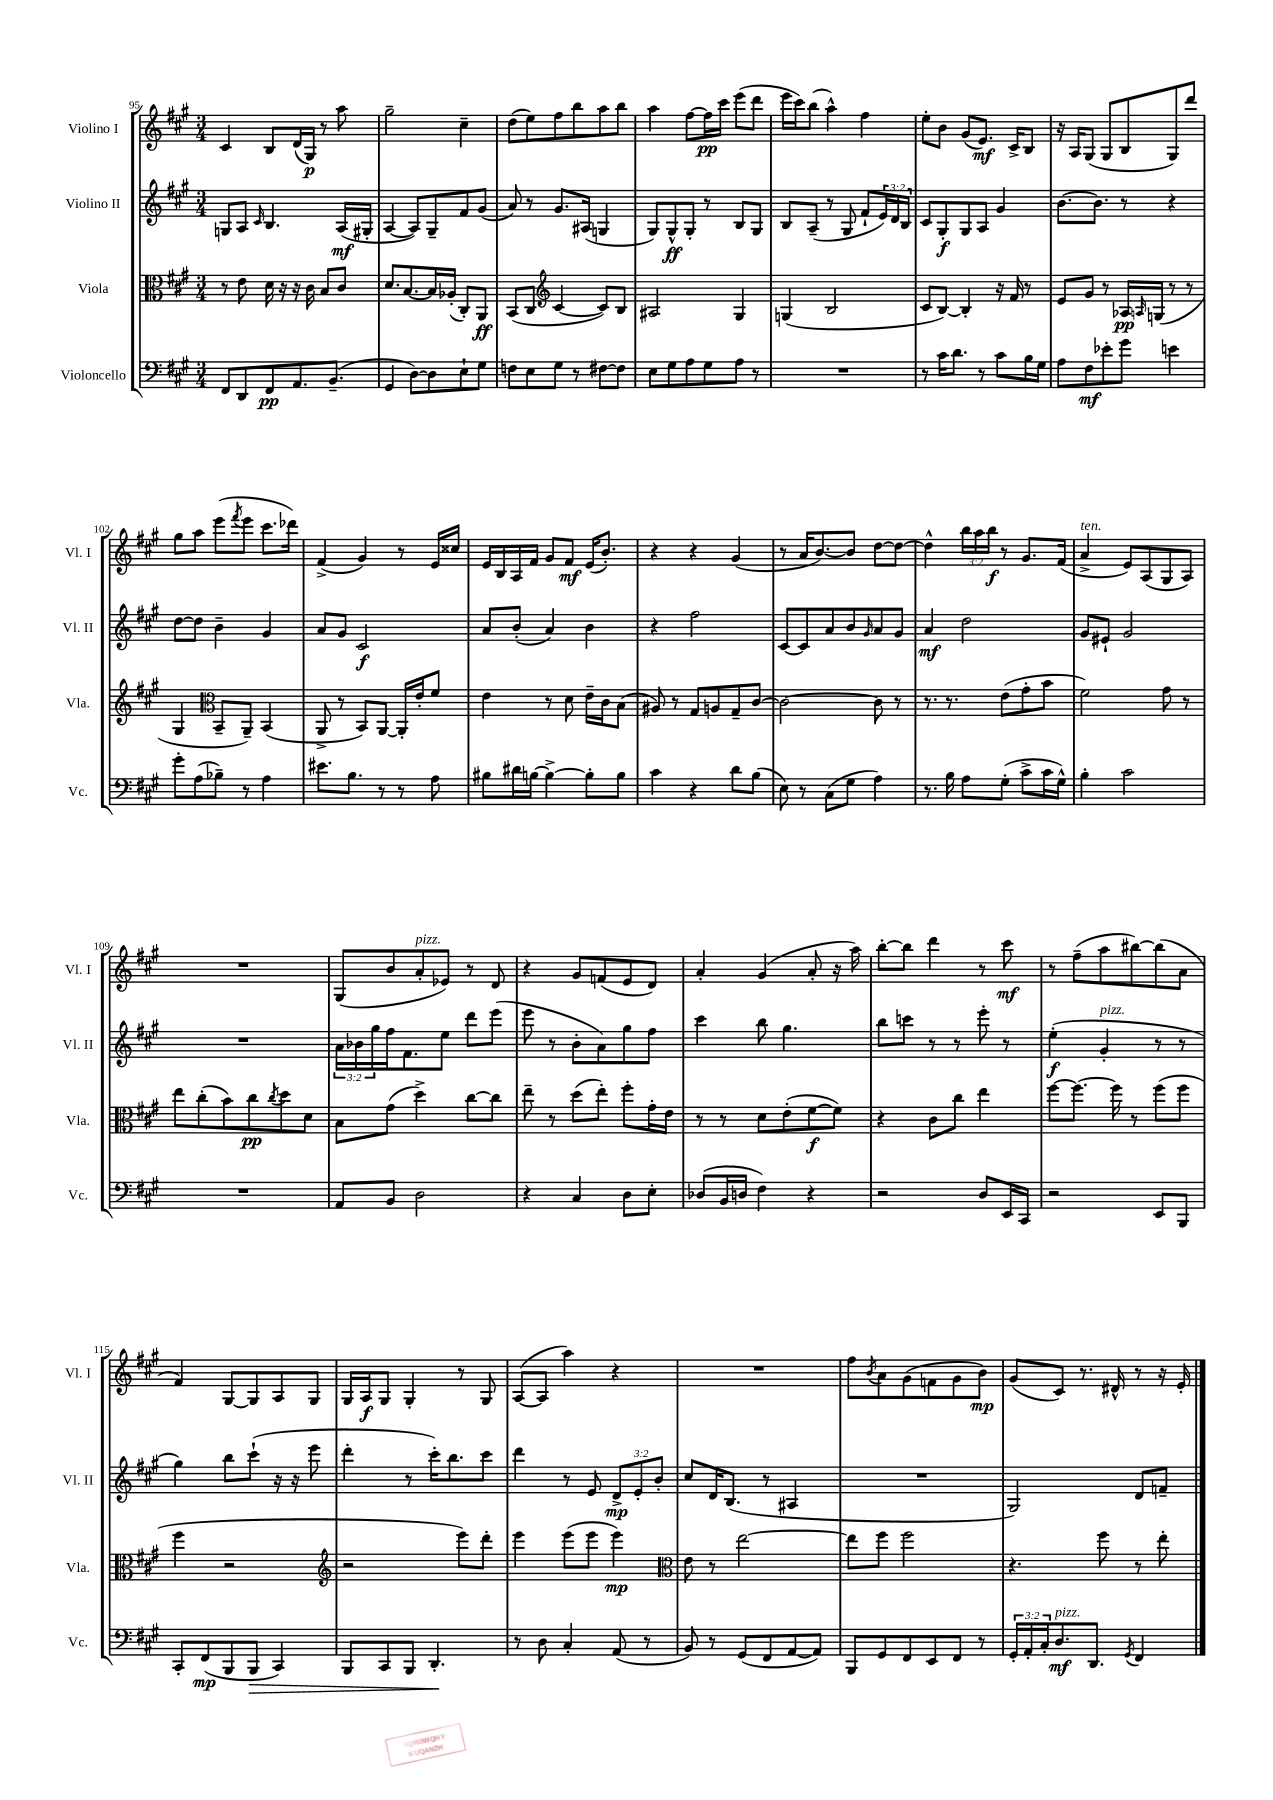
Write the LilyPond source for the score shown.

<<
\new StaffGroup <<
\new Staff = "s0" \with { instrumentName = "Violino I" shortInstrumentName = "Vl. I" } {
    \clef treble \key a \major \numericTimeSignature \time 3/4 \override Staff.TupletNumber.text = #tuplet-number::calc-fraction-text
    cis'4 b8 d'16( gis16\p) r8 a''8 |
    gis''2-- cis''4-- |
    d''8( e''8) fis''8 b''8 a''8 b''8 |
    a''4 fis''8~ fis''16\pp cis'''16 e'''8( d'''8 |
    e'''16 cis'''16) b''8( a''4-^) fis''4 |
    e''8-. b'8 gis'8( e'8.\mf) cis'16-> b8 |
    r16 a16 gis8( gis8 b8 gis8) d'''8 |
    gis''8 a''8 e'''8( \acciaccatura { fis'''8 } e'''8 cis'''8. des'''16) |
    fis'4->( gis'4) r8 e'16 cisis''16 |
    e'16 b16 a16 fis'16 gis'8 fis'8\mf e'16( b'8.-.) |
    r4 r4 gis'4( |
    r8 a'16 b'8.~) b'8 d''8~ d''8~ |
    d''4-^ \tuplet 3/2 { b''16 a''16 b''16\f } r8 gis'8. fis'16( |
    a'4->^\markup { \italic "ten." } e'8) a8( gis8 a8) |
    R2. |
    gis8( b'8 a'8-.^\markup { \italic "pizz." } ees'8) r8 d'8 |
    r4 gis'8 f'8( e'8 d'8) |
    a'4-. gis'4( a'8-. r16 a''16) |
    b''8~-. b''8 d'''4 r8 cis'''8\mf |
    r8 fis''8--( a''8 bis''8~) bis''8( a'8 |
    fis'4) gis8~ gis8 a8 gis8 |
    gis16 a16\f gis8 gis4-. r8 gis8 |
    a8~( a8 a''4) r4 |
    R2. |
    fis''8 \acciaccatura { b'8 } a'8 gis'8( f'8 gis'8 b'8\mp) |
    gis'8( cis'8) r8. dis'16-^ r8 r16 e'16-. \bar "|." |
}
\new Staff = "s1" \with { instrumentName = "Violino II" shortInstrumentName = "Vl. II" } {
    \clef treble \key a \major \numericTimeSignature \time 3/4 \override Staff.TupletNumber.text = #tuplet-number::calc-fraction-text
    g8 a8 \grace { cis'16 } b4. a16\mf( gis16-. |
    a4~ a8) gis8-- fis'8 gis'8( |
    a'8) r8 gis'8. ais16( g4 |
    gis8) gis8-^\ff gis8-. r8 b8 gis8 |
    b8 a8--( r8 gis8 fis'8-! \tuplet 3/2 { e'16) d'16 b16 } |
    cis'8 gis8-.\f gis8 a8 gis'4 |
    b'8.~ b'8. r8 r4 |
    d''8~ d''8 b'4-- gis'4 |
    a'8 gis'8 cis'2\f |
    a'8 b'8-.( a'4) b'4 |
    r4 fis''2 |
    cis'8~ cis'8 a'8 b'8 \grace { gis'16 } a'8 gis'8 |
    a'4\mf d''2 |
    gis'8 eis'8-! gis'2 |
    R2. |
    \tuplet 3/2 { a'16 bes'16 gis''16 } fis''16 fis'8. e''8 d'''8 e'''8( |
    e'''8 r8 b'8-. a'8) gis''8 fis''8 |
    cis'''4 b''8 gis''4. |
    b''8 c'''8 r8 r8 e'''8-. r8 |
    e''4-.\f( gis'4-.^\markup { \italic "pizz." } r8 r8 |
    gis''4) b''8 cis'''8-!( r16 r16 e'''8 |
    d'''4-. r8 cis'''16-.) b''8. cis'''8 |
    d'''4 r8 e'8 \tuplet 3/2 { d'8->\mp e'8-. b'8-. } |
    cis''8 d'16 b8.( r8 ais4 |
    R2. |
    gis2) d'8 f'8-- \bar "|." |
}
\new Staff = "s2" \with { instrumentName = "Viola" shortInstrumentName = "Vla." } {
    \clef alto \key a \major \numericTimeSignature \time 3/4
    r8 e'8 d'16 r16 r16 cis'16 b8 cis'8 |
    d'8. b8.~ b16 aes16-.( cis8-.) a,8\ff |
    b,8( cis8 \clef treble cis'4~ cis'8) b8 |
    ais2 gis4 |
    g4( b2 |
    cis'8 b8~) b4-. r16 fis'16 r8 |
    e'8 gis'8 r8 aes16\pp \grace { a16 } g16( r8 r8 |
    gis4 \clef alto b,8-- a,8--) b,4( |
    a,8-> r8 b,8) a,8~ a,16-. e'16-. fis'8 |
    e'4 r8 d'8 e'16-- cis'16 b8( |
    ais8) r8 gis8 a8 gis8-- cis'8~ |
    cis'2~ cis'8 r8 |
    r8. r8. e'8( gis'8-. b'8 |
    fis'2) gis'8 r8 |
    e''8 cis''8-.( b'8) cis''8\pp \acciaccatura { cis''8 } d''8 d'8 |
    b8 gis'8( d''4->) cis''8~ cis''8 |
    e''8-- r8 d''8( e''8-.) fis''8-. gis'16-. e'16 |
    r8 r8 d'8 e'8-.( fis'8~\f fis'8) |
    r4 cis'8 cis''8 e''4 |
    fis''8~ fis''8.~ fis''16 r8 fis''8( fis''8 |
    fis''4 r2 |
    \clef treble r2 e'''8) d'''8-. |
    e'''4 e'''8( e'''8 e'''4\mp) |
    \clef alto e'8 r8 e''2~ |
    e''8 fis''8 fis''2 |
    r4. fis''8 r8 e''8-. \bar "|." |
}
\new Staff = "s3" \with { instrumentName = "Violoncello" shortInstrumentName = "Vc." } {
    \clef bass \key a \major \numericTimeSignature \time 3/4 \override Staff.TupletNumber.text = #tuplet-number::calc-fraction-text
    fis,8 d,8 fis,8\pp a,8. b,8.--( |
    gis,4 d8~) d8 e8-! gis8 |
    f8 e8 gis8 r8 fis8~ fis8 |
    e8 gis8 a8 gis8 a8 r8 |
    R2. |
    r8 cis'16 d'8. r8 cis'8 b16 gis16 |
    a8 fis8\mf ees'8-. gis'8 e'4 |
    gis'8-. a8( bes8--) r8 a4 |
    eis'8. b8. r8 r8 a8 |
    bis8 dis'16 b16~ b4~-> b8-. b8 |
    cis'4 r4 d'8 b8( |
    e8) r8 cis8( gis8 a4) |
    r8. b16 a8 gis8-.( cis'8-> cis'16 gis16-^) |
    b4-. cis'2 |
    R2. |
    a,8 b,8 d2 |
    r4 cis4 d8 e8-. |
    des8( b,16 d16 fis4) r4 |
    r2 d8 e,16 cis,16 |
    r2 e,8 b,,8 |
    cis,8-. fis,8\mp( b,,8 b,,8\> cis,4) |
    b,,8 cis,8 b,,8 d,4.-.\! |
    r8 d8 cis4-. a,8( r8 |
    b,8) r8 gis,8( fis,8 a,8~ a,8) |
    b,,8 gis,8 fis,8 e,8 fis,8 r8 |
    \tuplet 3/2 { gis,16-. a,16-. cis16-. } d8.\mf^\markup { \italic "pizz." } d,8. \acciaccatura { gis,8 } fis,4 \bar "|." |
}
>>
>>
\layout { \context { \Score currentBarNumber = #95 } }
